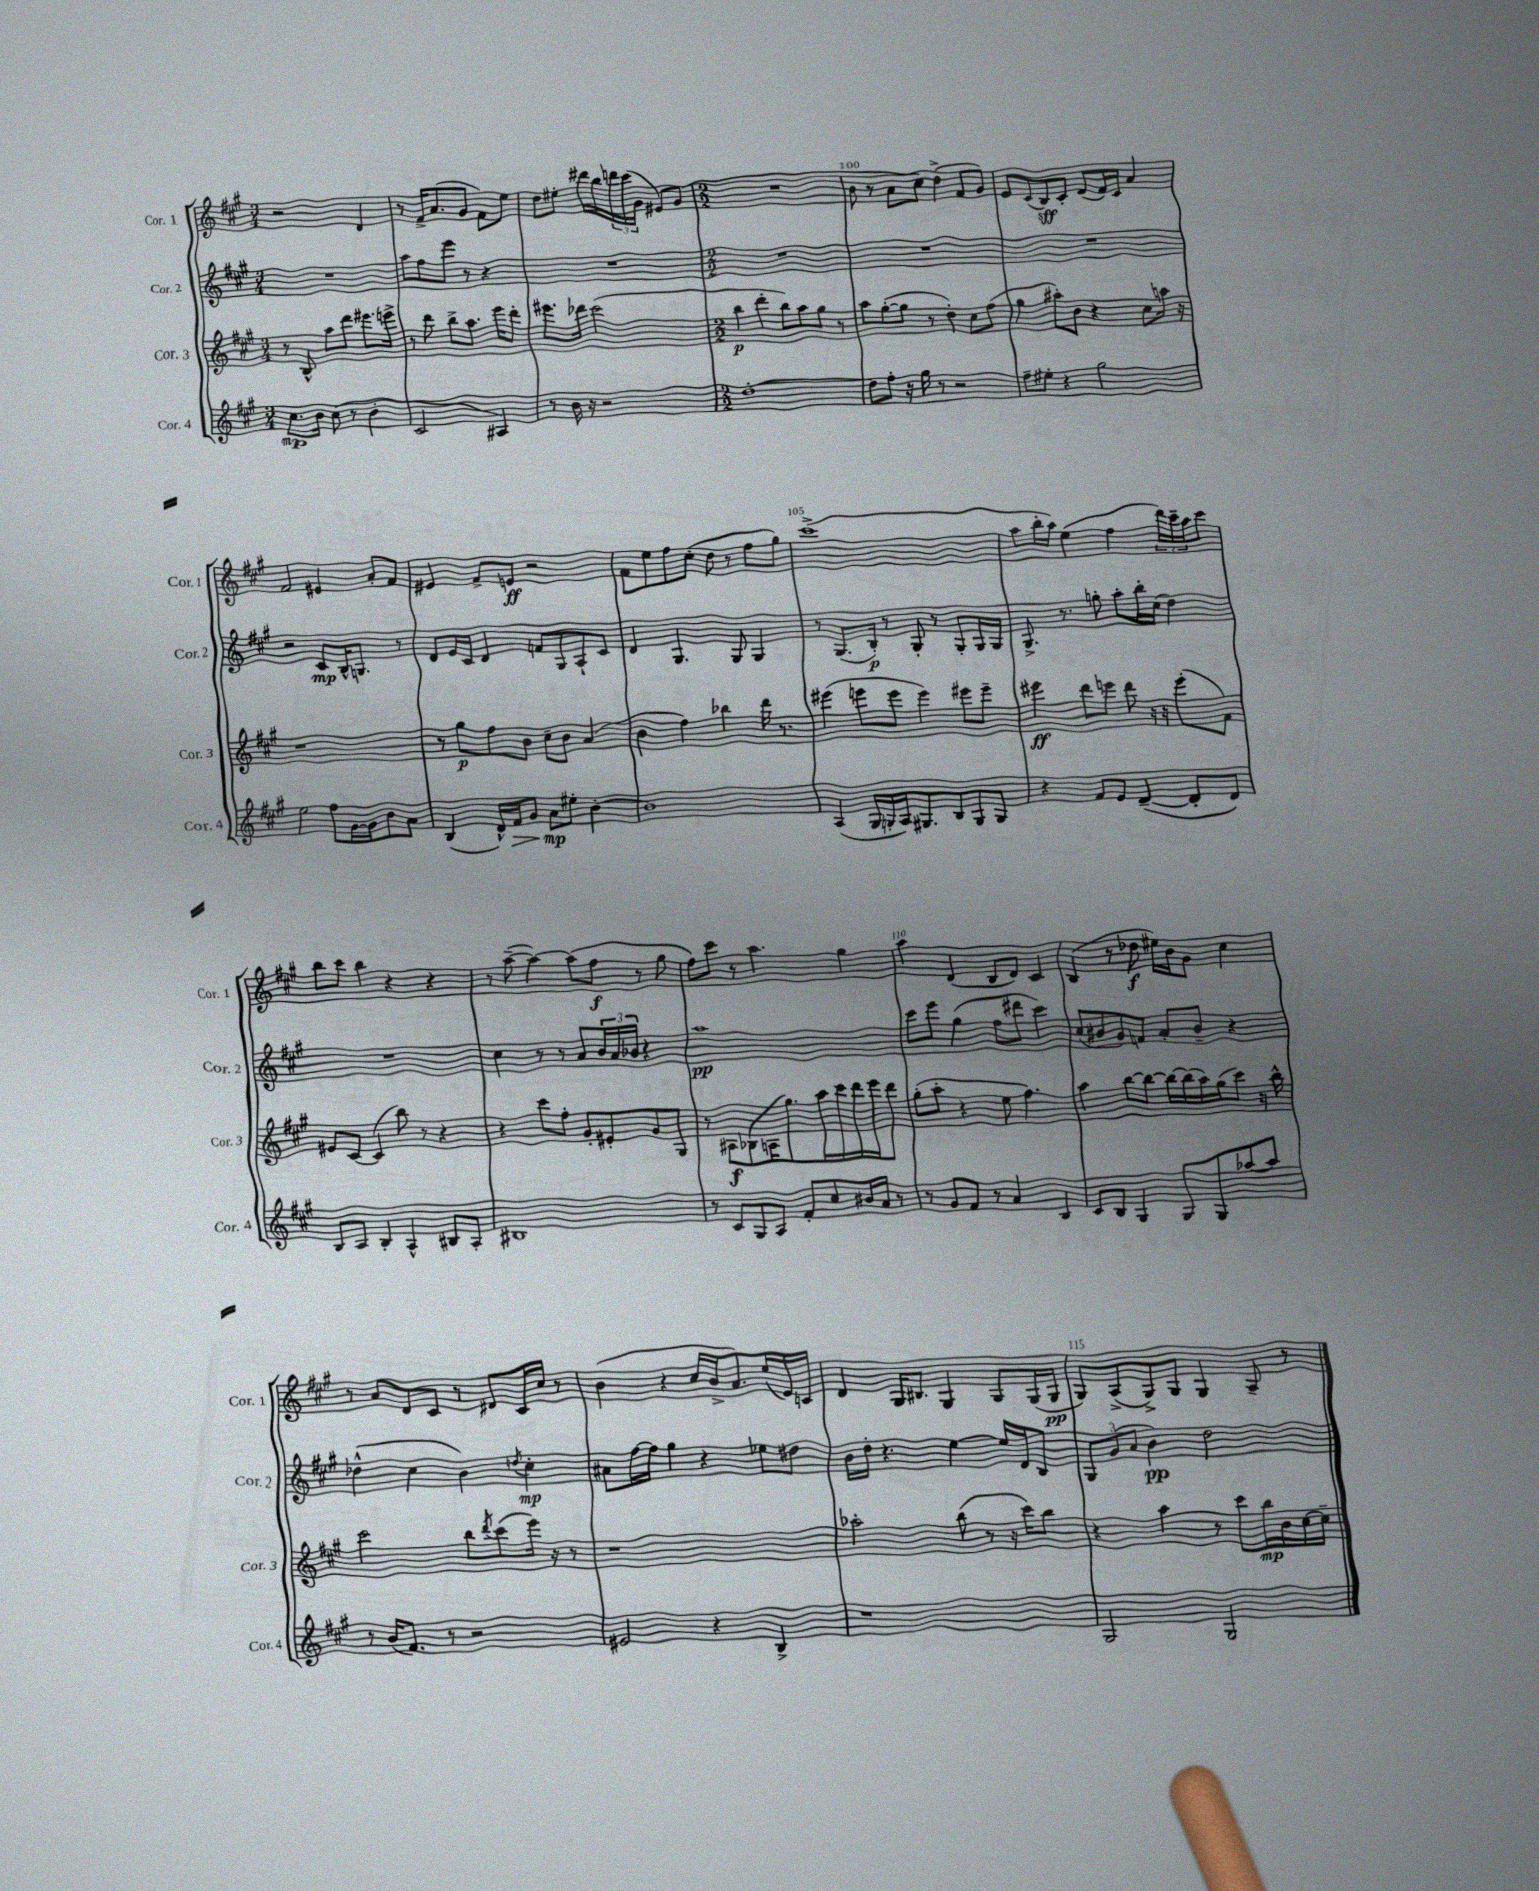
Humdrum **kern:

**kern	**dynam	**kern	**dynam	**kern	**dynam	**kern	**dynam
*part4	*part4	*part3	*part3	*part2	*part2	*part1	*part1
*staff4	*staff4	*staff3	*staff3	*staff2	*staff2	*staff1	*staff1
*I"Cor. 4	*	*I"Cor. 3	*	*I"Cor. 2	*	*I"Cor. 1	*
*I'Cor. 4	*	*I'Cor. 3	*	*I'Cor. 2	*	*I'Cor. 1	*
*clefG2	*	*clefG2	*	*clefG2	*	*clefG2	*
*k[f#c#g#]	*	*k[f#c#g#]	*	*k[f#c#g#]	*	*k[f#c#g#]	*
*M3/4	*	*M3/4	*	*M3/4	*	*M3/4	*
=96	=96	=96	=96	=96	=96	=96	=96
8.cc#\L	mp	8r	.	2.r	.	2r	.
.	.	8B^^/	.	.	.	.	.
16b\Jk	.	.	.	.	.	.	.
(8cc#\	.	8aa\L	.	.	.	.	.
8r	.	8ddd\J	.	.	.	.	.
4b'\	.	8.eee#X\L	.	.	.	4d/	.
.	.	16eeen^\Jk	.	.	.	.	.
=97	=97	=97	=97	=97	=97	=97	=97
2c#/	.	8r	.	8aa\L	.	8r	.
.	.	8ddd\	.	8ff#\	.	16f#^/KL	.
.	.	.	.	.	.	(8.a/	.
.	.	8bb^\L	.	8eee\J	.	.	.
.	.	8.aa\J	.	8r	.	8g#/J	.
4A#X/)	.	.	.	4r	.	8f#\L)	.
.	.	16eee\KL	.	.	.	.	.
.	.	8ddd'\J	.	.	.	8ee\J	.
=98	=98	=98	=98	=98	=98	=98	=98
8r	.	8.eee#X\L	.	2.r	.	8dd\L	.
16b\	.	.	.	.	.	8ee#X'\J	.
16r	.	16ddd-X\Jk	.	.	.	.	.
2r	.	(2ccc#\	.	.	.	16ddd#X\LL	.
.	.	.	.	.	.	16bb\	.
.	.	.	.	.	.	24dddn\	.
.	.	.	.	.	.	(24ccc#\	.
.	.	.	.	.	.	24g#\JJ	.
.	.	.	.	.	.	8e#X/L)	.
.	.	.	.	.	.	(8g#/J	.
=99	=99	=99	=99	=99	=99	=99	=99
*M2/2	*	*M2/2	*	*M2/2	*	*M2/2	*
[1dd'	.	4bb\	p	1r	.	1r	.
.	.	4ddd'\	.	.	.	.	.
.	.	8bb\L)	.	.	.	.	.
.	.	8aa\	.	.	.	.	.
.	.	8gg#\J	.	.	.	.	.
.	.	8r	.	.	.	.	.
=100	=100	=100	=100	=100	=100	=100	=100
8dd\L]	.	8aa\L	.	1r	.	8b\	.
8ff#'\J	.	([8gg#'\	.	.	.	8r	.
16r	.	8gg#\J]	.	.	.	8a\L	.
16gg#\	.	.	.	.	.	.	.
8r	.	8r	.	.	.	8cc#\J)	.
2r	.	4dd'\)	.	.	.	(4dd^\	.
.	.	8cc#\L	.	.	.	8f#/L	.
.	.	(8ff#\J	.	.	.	8g#/J)	.
=101	=101	=101	=101	=101	=101	=101	=101
8ff#~\L	.	4gg#\	.	1r	.	8e/L	.
8ee#X'\J	.	.	.	.	.	(8c#/	.
4r	.	8aa#X'\L)	.	.	.	8B/)	sff
.	.	8b\J	.	.	.	8c#'/J	.
2gg#\	.	4r	.	.	.	(8d/L	.
.	.	.	.	.	.	16f#/L)	.
.	.	.	.	.	.	16c#/JJ	.
.	.	8cc#\L	.	.	.	4a/	.
.	.	16aan\Jk	.	.	.	.	.
.	.	16r	.	.	.	.	.
!!LO:LB:g=z
=102	=102	=102	=102	=102	=102	=102	=102
2ee\	.	1r	.	2r	.	2f#/	.
8ff#\L	.	.	.	8c#/L	mp	4e#X/	.
[16g#\L	.	.	.	16B^^/K	.	.	.
16g#\J]	.	.	.	8.Gn/J	.	.	.
8b\	.	.	.	.	.	8a'/L	.
8a\J	.	.	.	8r	.	8f#/J	.
=103	=103	=103	=103	=103	=103	=103	=103
(4B/	.	8r	.	8d/L	.	4e#X/	.
.	.	8gg#\L	p	16e/L	.	.	.
.	.	.	.	16c#/JJ	.	.	.
16d^^/LL)	.	8ff#\	.	4d/	.	8f#^/L	.
!	!LO:HP:b	!	!	!	!	!	!
16f#/J	>	.	.	.	.	.	.
8g#/J	.	8b\J	.	.	.	8en/J	ff
8a\L	mp	8cc#~\L	.	8fn/L	.	2r	.
8ee#X'\J	]	8b\J	.	8G#/	.	.	.
[4b'\	.	(4a/	.	8A`/	.	.	.
.	.	.	.	8c#/J	.	.	.
=104	=104	=104	=104	=104	=104	=104	=104
1b]	.	4b\	.	4d/	.	8f#\L	.
.	.	.	.	.	.	8ee\	.
.	.	4ff#\)	.	4.G#/	.	8ff#\	.
.	.	.	.	.	.	(8cc#'\J	.
.	.	4bb-X\	.	.	.	8dd\	.
.	.	.	.	8G#/	.	8r	.
.	.	16ddd\	.	4G#/	.	8ff#\L	.
.	.	8.r	.	.	.	.	.
.	.	.	.	.	.	8gg#\J)	.
=105	=105	=105	=105	=105	=105	=105	=105
(4A/	.	(4eee#X\	.	8r	.	(1ccc#^	.
.	.	.	.	(8.G#/L	.	.	.
16G#/LL	.	8eeen\L	.	.	.	.	.
16Gn'/	.	.	.	16B'/Jk)	p	.	.
16A/J)	.	8eee\J	.	8r	.	.	.
8.G#X/	.	.	.	.	.	.	.
.	.	4eee\)	.	8G#'/	.	.	.
8B/	.	.	.	8r	.	.	.
8G#/	.	8eee#X\L	.	8G#'/L	.	.	.
8G#/J	.	8eee#~\J	.	16G#/L	.	.	.
.	.	.	.	16G#/JJ	.	.	.
=106	=106	=106	=106	=106	=106	=106	=106
4r	.	4eee#X\	ff	8.G#^/	.	8aa\L	.
.	.	.	.	.	.	16bb'\L	.
.	.	.	.	8.r	.	16aa\JJ)	.
8f#/L	.	8ddd\L	.	.	.	(4ee\	.
8e/J	.	8eeen\J	.	8ggn'\	.	.	.
([4d~/	.	8ddd\	.	8aa'\L	.	4ff#\	.
.	.	16r	.	16bb'\L	.	.	.
.	.	16r	.	(16cc#\JJ	.	.	.
8d'/L]	.	(8eee'\L	.	4dd\)	.	24ddd\LL)	.
.	.	.	.	.	.	24ccc#~\	.
.	.	.	.	.	.	24aa\J	.
8d/J)	.	8f#\J)	.	.	.	8ccc#\J	.
!!LO:LB:g=z
=107	=107	=107	=107	=107	=107	=107	=107
8B/L	.	8e#X/L	.	1r	.	8bb\L	.
8A/J	.	[8c#/J	.	.	.	8ccc#\J	.
4B'/	.	(4c#/]	.	.	.	4bb\	.
4A^^/	.	8bb\)	.	.	.	4r	.
.	.	8r	.	.	.	.	.
8B#X/L	.	4r	.	.	.	4r	.
8A'/J	.	.	.	.	.	.	.
=108	=108	=108	=108	=108	=108	=108	=108
1B#X	.	4r	.	4cc#\	.	8r	.
.	.	.	.	.	.	([8aa~\	.
.	.	8ccc#\L	.	8r	.	4aa\_)	.
.	.	8ff#'\J	.	8r	.	.	.
.	.	8g#'/L	.	8a/L	.	(8aa\L]	.
.	.	8e#X'/	.	24b/L	.	8ff#\J	f
.	.	.	.	24a/	.	.	.
.	.	.	.	24b-X/JJ	.	.	.
.	.	8g#/	.	4r	.	8r	.
.	.	8G#/J	.	.	.	8gg#\	.
=109	=109	=109	=109	=109	=109	=109	=109
8r	.	8r	.	1aa	pp	8ff#\L)	.
8c#/L	.	8A#X\L	f	.	.	8ccc#\J	.
8G#/	.	(8B-X\	.	.	.	8r	.
8A/J	.	16An\K	.	.	.	4.aa\	.
.	.	8.gg#\)	.	.	.	.	.
8f#'/L	.	.	.	.	.	.	.
8cc#/	.	16aa\L	.	.	.	.	.
.	.	16ccc#\	.	.	.	.	.
16b#X/L	.	16ddd\	.	.	.	4gg#\	.
16a/JJ	.	16eee\J	.	.	.	.	.
8r	.	8ddd\J	.	.	.	.	.
=110	=110	=110	=110	=110	=110	=110	=110
8r	.	(8gg#'\L	.	8ccc#\L	.	4aa\	.
8g#/L	.	8aa'\J	.	8eee\J	.	.	.
8f#/J	.	4r	.	(4gg#\	.	(4d/	.
8r	.	.	.	.	.	.	.
4a/	.	8ee\	.	8ff#\L	.	8B/L	.
.	.	4.ff#\)	.	8ddd#X\J	.	8d/J)	.
4B/	.	.	.	4ccc#\)	.	4c#/	.
=111	=111	=111	=111	=111	=111	=111	=111
8c#/L	.	4aa\	.	(8cc#/L	.	(4B/	.
8B/J	.	.	.	8b#X/	.	.	.
4G#/	.	[8bb\L	.	8g#/)	.	8r	.
.	.	8bb\J_	.	8fn/J	.	8dd-X\	f
8G#/L	.	16bb\LL_	.	8a'/L	.	16ee#X\LL)	.
.	.	(16bb\]	.	.	.	16b\J	.
8G#/	.	16aa\)	.	8b#~/J	.	8g#\J	.
.	.	(16gg#\J	.	.	.	.	.
[8aa-X/	.	8ccc#\J)	.	4r	.	4cc#\	.
8aa-/J]	.	16r	.	.	.	.	.
.	.	16bb^^\	.	.	.	.	.
!!LO:LB:g=z
=112	=112	=112	=112	=112	=112	=112	=112
8r	.	2ccc#\	.	(4dd-X^^\	.	8r	.
(16b/KL	.	.	.	.	.	8a/L	.
8.f#/J)	.	.	.	.	.	.	.
.	.	.	.	4cc#\	.	8d/	.
8r	.	.	.	.	.	8c#/J	.
2r	.	8bb\L	.	4b\)	.	8r	.
.	.	8qddd/	.	.	.	.	.
.	.	(8ccc#\	.	.	.	8d#X/L	.
.	.	.	.	8qddn/	.	.	.
.	.	16eee\Jk)	.	4cc#'\	mp	16c#/L	.
.	.	16r	.	.	.	16cc#/JJ	.
.	.	8r	.	.	.	8r	.
=113	=113	=113	=113	=113	=113	=113	=113
2e#X/	.	1r	.	8a#X\L	.	(4b\	.
.	.	.	.	[16ff#\L	.	.	.
.	.	.	.	16ff#\JJ]	.	.	.
.	.	.	.	4gg#\	.	4r	.
4r	.	.	.	4r	.	16cc#/LL	.
.	.	.	.	.	.	16b^/J	.
.	.	.	.	.	.	8.a/)	.
4B^/	.	.	.	8ee-X\L	.	.	.
.	.	.	.	.	.	(16ee/L	.
.	.	.	.	8dd#X\J	.	16e/)	.
.	.	.	.	.	.	16cn/JJ	.
=114	=114	=114	=114	=114	=114	=114	=114
1r	.	2aa-X'\	.	16b\LL	.	4d/	.
.	.	.	.	16dd'\JJ	.	.	.
.	.	.	.	4.r	.	.	.
.	.	.	.	.	.	16G#/KL	.
.	.	.	.	.	.	8.B#X/J	.
.	.	(8bb\	.	[4ee\	.	4G#/	.
.	.	8r	.	.	.	.	.
.	.	16r	.	16ee/LL]	.	8G#/L	.
.	.	16ccc#\KL)	.	16d/J	.	.	.
.	.	8bb\J	.	8B/J	.	(16G#/L	.
.	.	.	.	.	.	16G#/JJ	pp
=115	=115	=115	=115	=115	=115	=115	=115
2G#/	.	4r	.	12G#/L	.	8G#/L)	.
.	.	.	.	(12g#/	.	.	.
.	.	.	.	.	.	(8A^/	.
.	.	.	.	12a/J	.	.	.
.	.	4aa\	.	4b\)	pp	8G#^/)	.
.	.	.	.	.	.	8G#/J	.
2G#/	.	8r	.	2dd\	.	4G#/	.
.	.	8ccc#\L	.	.	.	.	.
.	.	16bb\L	mp	.	.	8A~/	.
.	.	16b\	.	.	.	.	.
.	.	[16cc#\	.	.	.	8r	.
.	.	16cc#~\JJ]	.	.	.	.	.
==	==	==	==	==	==	==	==
*-	*-	*-	*-	*-	*-	*-	*-
